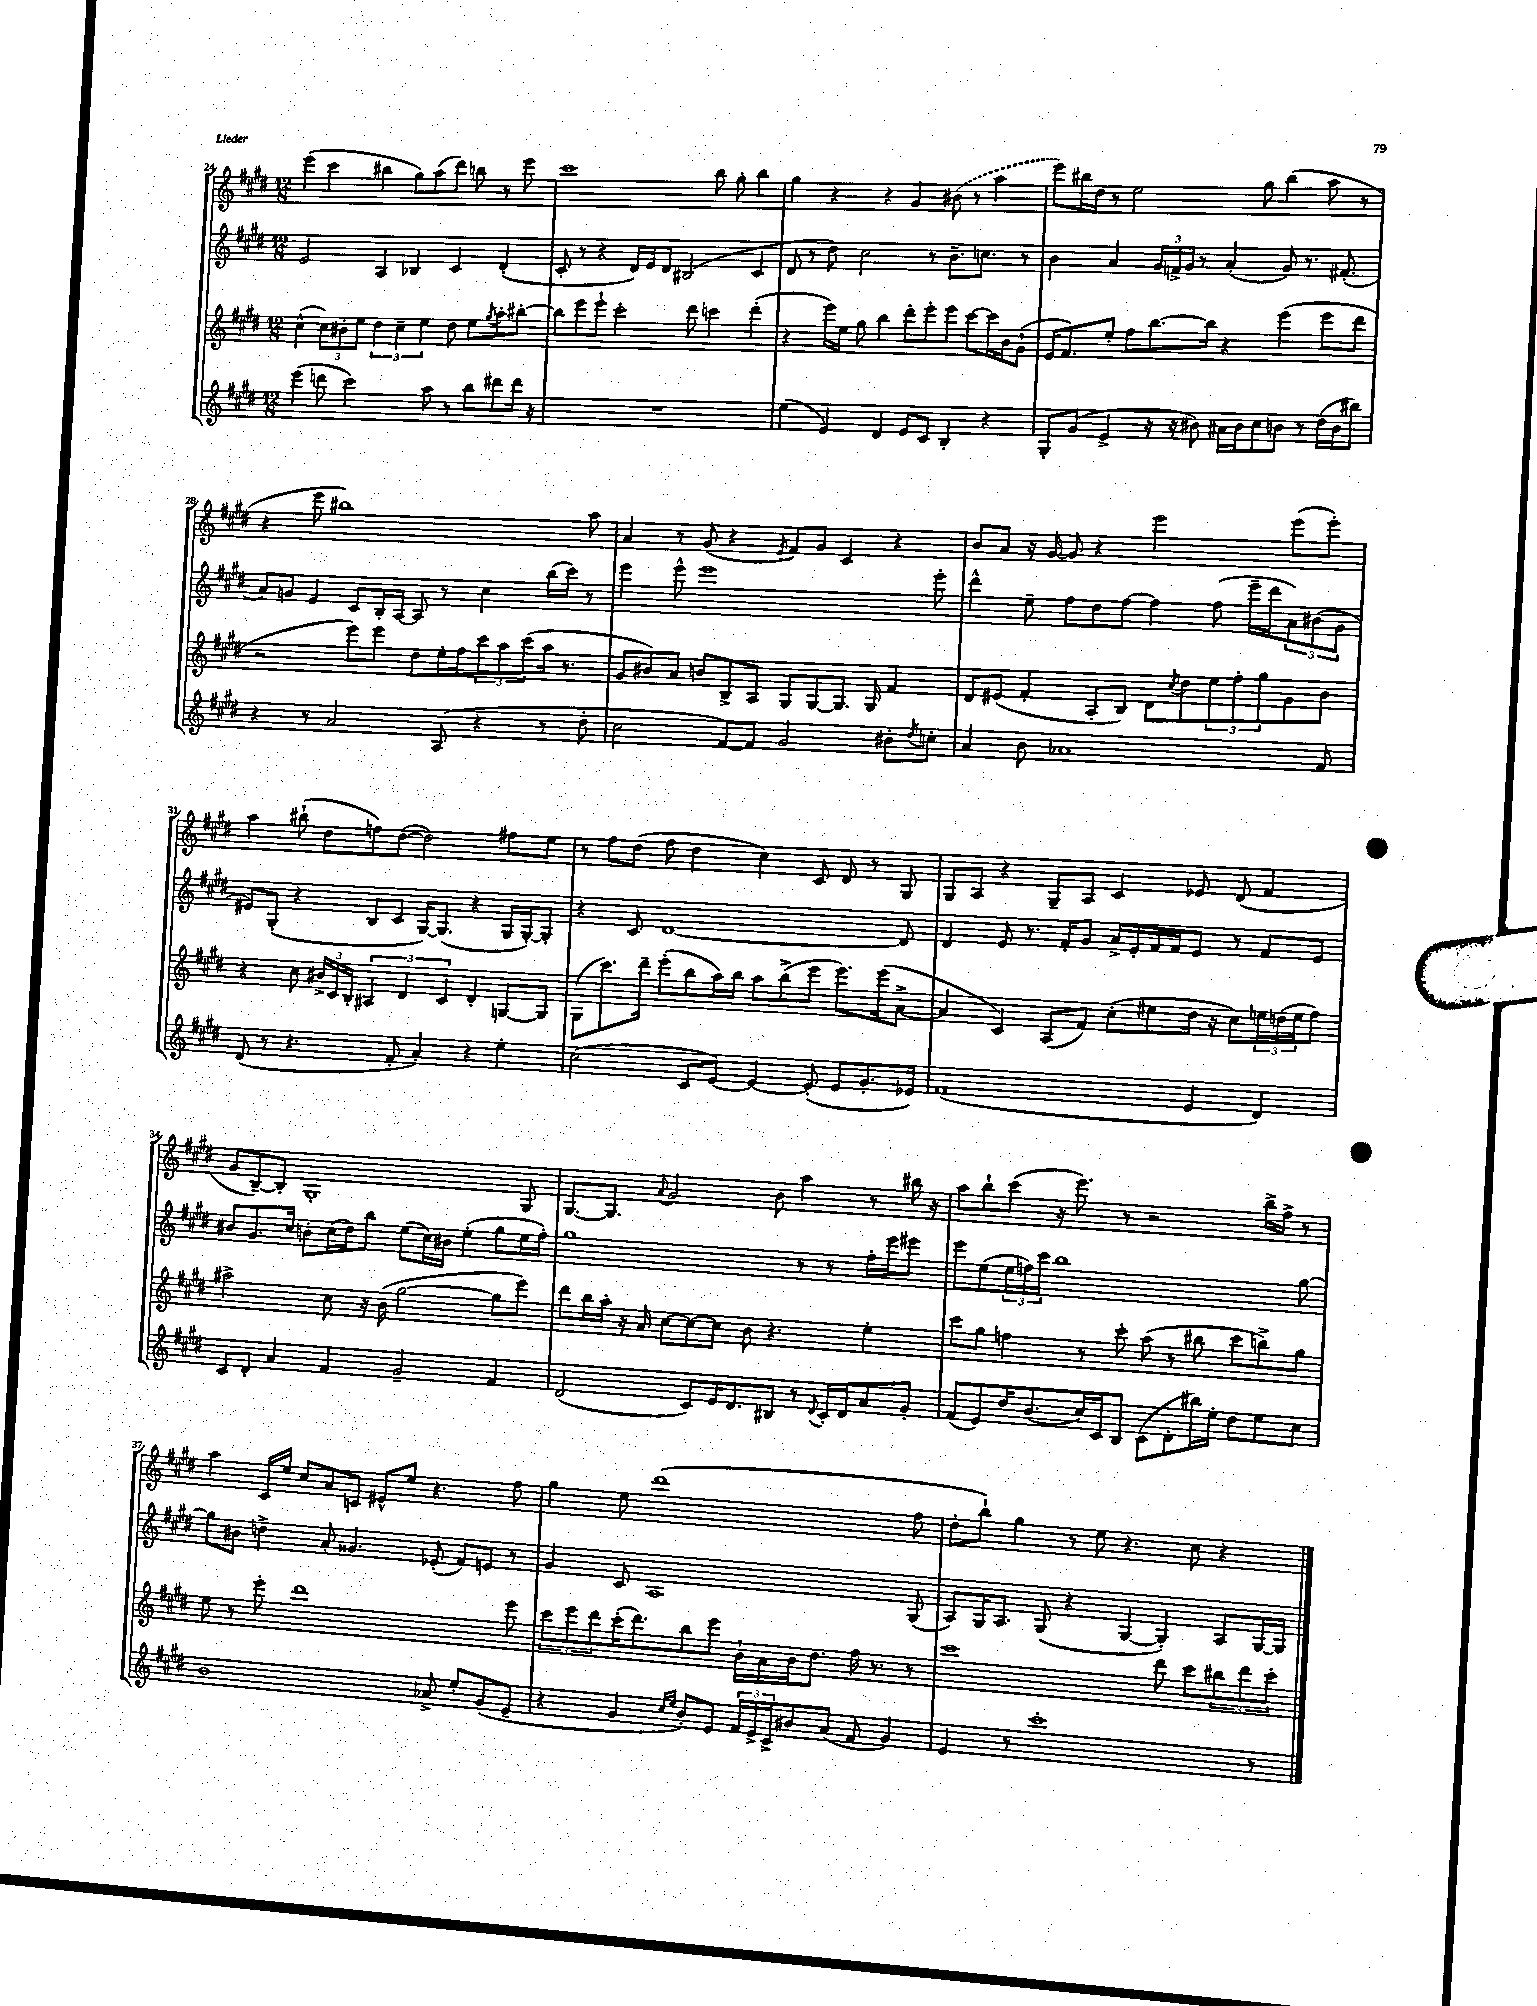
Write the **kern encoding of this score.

**kern	**kern	**kern	**kern
*staff4	*staff3	*staff2	*staff1
*clefG2	*clefG2	*clefG2	*clefG2
*k[f#c#g#d#]	*k[f#c#g#d#]	*k[f#c#g#d#]	*k[f#c#g#d#]
*M12/8	*M12/8	*M12/8	*M12/8
(4eee	(4cc#^^	2e	(4eee
8ddd	12cc#)	.	4ccc#
.	12b#'	.	.
2ccc#)	.	.	.
.	12ee	.	.
.	6dd#	4A	4bb#
.	6cc#~	.	.
.	.	4B-	8gg#)
.	6ee	.	.
8aa	.	.	(8aa
8r	8dd#	4c#	8ddd#)
8bb	8ee	.	8bb
.	8qgg#	.	.
8ddd#	8aa'	(4d#'	8r
16ddd#	[8bb#'	.	8eee
16r	.	.	.
=	=	=	=
1.r	8bb#]	8c#'	1ccc#
.	8eee	8r	.
.	8eee`	4r	.
.	2ccc#'	.	.
.	.	16d#)	.
.	.	16e	.
.	.	8d#	.
.	.	(2B#	.
.	8ddd#	.	.
.	4ccc	.	8bb
.	.	.	8gg#'
.	(4ddd#'	4c#	4bb
=	=	=	=
(4ee	4r	8d#	4gg#
.	.	8r	.
4e)	16eee)	8dd#)	4r
.	16ee	.	.
.	8gg#	2cc#	.
4d#	4bb	.	4r
8e	8ddd#'	.	4g#
8c#	8eee'	8r	.
4B'	8eee	8.b~	(8b#
.	[8ccc#	.	8r
.	.	8.cc	.
4r	16ccc#]	.	4aa
.	16b	.	.
.	(8g#`	8r	.
=	=	=	=
8G#'	16e	4b	8eee)
.	8.f#)	.	.
(8g#	.	.	16bb#
.	.	.	16dd#
4e^	8ee'	4a	8r
.	8ff#	.	2ee
16r	[8.bb	24g#	.
.	.	24f^	.
16r	.	.	.
.	.	24g#	.
8b#)	.	8r	.
.	16bb]	.	.
16a#	4r	(4a'	.
16b#	.	.	.
8cc#	.	.	8gg#
8b	(4eee	8g#)	(4bb#
8r	.	8.r	.
(16dd#	8eee	.	8aa
16b	.	(8.f#'	.
8bb#)	8ddd#	.	8r
=	=	=	=
4r	2r	8a)	4r
.	.	8g	.
8r	.	4e	8eee
2a	.	.	1bb#)
.	8eee)	8c#	.
.	8eee	16B'	.
.	.	[16A	.
.	8dd#	8A]	.
(8A	16ee'	8r	.
.	16ff#	.	.
4r	12ccc#	4cc#	.
.	12aa	.	.
.	(12ccc#	.	.
8r	16aa	(16bb	.
.	8.r	16ccc#)	.
8dd#'	.	8r	8aa
=	=	=	=
2cc#	8g#	4eee	4a
.	8b#)	.	.
.	8a	8eee^^	8r
.	8b	1eee	(8g#
[8f#)	8B^	.	4r
8f#]	8A	.	.
.	.	.	8qe
2g#	8G#	.	8f#)
.	[8G#	.	8g#
.	8.G#]	.	4c#
.	16G#	.	.
8b#'	4f#	.	4r
8qdd#	.	.	.
8cc'	.	8eee'	.
=	=	=	=
4a	8d#	4ddd#^^	8b
.	(8e#	.	8a
8b	4f#'	8ee~	16r
.	.	.	[16g#
1a-	.	8ff#	8g#]
.	8A'	8dd#	4r
.	8B)	[8ff#	.
.	8d#	4ff#]	2eee
.	8qcc#	.	.
.	8dd#	.	.
.	12ee	(8ff#	.
.	12ff#'	.	.
.	.	16eee~	.
.	12gg#	.	.
.	.	16ddd#	.
.	8g#	12a)	(8eee
.	.	(12b#	.
8f#	8b	.	8eee')
.	.	12g#	.
=	=	=	=
(8d#	4r	8e#)	4aa
8r	.	(8G#'	.
4.r	8cc#	4r	(8bb#`
.	24b#^	.	8dd#
.	24c#	.	.
.	24B'	.	.
.	6A#	8B	8ff)
8f#'	.	8c#	([8dd#
.	6d#	.	.
4a')	.	[16G#)	2dd#])
.	.	(8.G#]	.
.	6c#	.	.
4r	4d#'	4r	.
4ee'	[8G	16G#	8ff#
.	.	[16G#')	.
.	8G]	8G#']	8ee
=	=	=	=
(2cc#	(8G#	4r	8r
.	8.ccc#)	.	8ff#
.	.	8c#	(8dd#
.	16ddd#~	.	.
.	(8eee'	[1d#	8ff#
8c#	8bb	.	4dd#
[8e)	16aa)	.	.
.	16bb	.	.
4e_	8aa	.	4cc#)
.	(8bb^	.	.
(8e']	8eee	.	8c#
8e	8.eee)	.	8d#
8.g#'	.	.	8r
.	(16eee	.	.
.	[8a^	8d#]	8G#
16e-)	.	.	.
=	=	=	=
(1f#	4a]	4d#	8G#
.	.	.	8A
.	4c#)	8e	4r
.	.	8.r	.
.	(8A	.	8G#~
.	.	16f#'	.
.	8f#)	8g#	8A
.	(8cc#'	16a^	4c#
.	.	16e'	.
.	8ee#	16f#	.
.	.	16f#	.
4e	16dd#	8e	8e-
.	16r	.	.
.	8cc#)	8r	(8d#
4d#)	24ee	8f#	4f#
.	(24dd	.	.
.	24ee	.	.
.	8ff#)	8e	.
=	=	=	=
8c#	2aa#^	8b#	8g#
8d#'	.	8.g#	[8B~)
4a	.	.	8B']
.	.	16cc#	.
.	.	8b'	1G#'
4f#	8cc#	(16cc#	.
.	.	16dd#)	.
.	16r	8bb	.
.	(16b	.	.
2g#~	[2gg#	(8ee	.
.	.	16cc#)	.
.	.	16b#	.
.	.	(4ee'	.
4f#	8gg#]	8gg#	.
.	8eee)	16ee	8G#
.	.	16ff#')	.
=	=	=	=
(2d#	8ddd#	1gg#	[8.G#
.	16bb	.	.
.	16aa'	.	8.G#]
.	16r	.	.
.	16a	.	.
.	.	.	8qqa
.	[8cc#	.	2g#
8c#)	8cc#_	.	.
16e	8cc#]	.	.
8.d#	.	.	.
.	8b	.	.
8B#	4.r	.	8b
8r	.	8r	4aa
8qqd#	.	.	.
16c#'	.	8r	.
16d#	.	.	.
8a	4ee'	16ff#'	8r
.	.	16eee	.
8g#'	.	8eee#	16bb#
.	.	.	16r
=	=	=	=
(8f#	8ccc#	8eee	8aa
8e)	8gg#	(8ee	8bb`
16dd#	4ff	24ee	(8ccc#
.	.	24ff)	.
(8.b	.	.	.
.	.	24ccc#	.
.	.	1bb	16r
.	.	.	8.eee)
16cc#)	8r	.	.
16c#	.	.	.
8B	8ccc#'	.	8r
(8c#	(8aa	.	2r
8d#'	8r	.	.
16bb#)	8bb#	.	.
16ee'	.	.	.
8dd#	8ccc#	.	.
8ee	8bb^)	.	16bb^
.	.	.	16ff#^
8cc#	8gg#	[8gg#	8r
=	=	=	=
1b	8ee	8gg#]	4aa
.	8r	8b#	.
.	8eee'	4dd^	16c#
.	.	.	16ee
.	1ddd#	.	8cc#
.	.	8a'	8a
.	.	4.g##	8c
.	.	.	8e#^^
.	.	.	8ee
8a-^	.	(8e-'	4.r
8ee'	.	8f#)	.
(8g#	.	8e	.
8e~	8eee	8r	8ff#
=	=	=	=
4r	12ccc#	4g#	4gg#
.	12eee	.	.
.	12ddd#	.	.
4g#	(16ccc#'	8c#	8ee
.	8.ddd#)	.	.
.	.	1A	(1ddd#
16qqcc#	.	.	.
16qqee	.	.	.
8b')	8bb	.	.
8e	8eee	.	.
24f#	16b`	.	.
24e^	.	.	.
.	16a	.	.
24c#^	.	.	.
8b#	16b	.	.
.	8.dd#	.	.
(8a	.	.	.
8f#	16ff#	.	.
.	8.r	.	.
4g#)	.	.	.
.	8r	(8G#	8ff#
=	=	=	=
4e	1ccc#	8A)	8dd#'
.	.	16G#	8bb`)
.	.	8.A	.
8r	.	.	4gg#
1ccc#'	.	(8G#	.
.	.	4r	8r
.	.	.	8ee
.	.	[4G#	4.r
.	8ddd#	4G#'])	.
.	8ccc#	.	8cc#
.	12bb#	8A	4r
.	12ddd#	.	.
8r	.	[16G#	.
.	12ccc#'	.	.
.	.	16G#]	.
==	==	==	==
*-	*-	*-	*-
